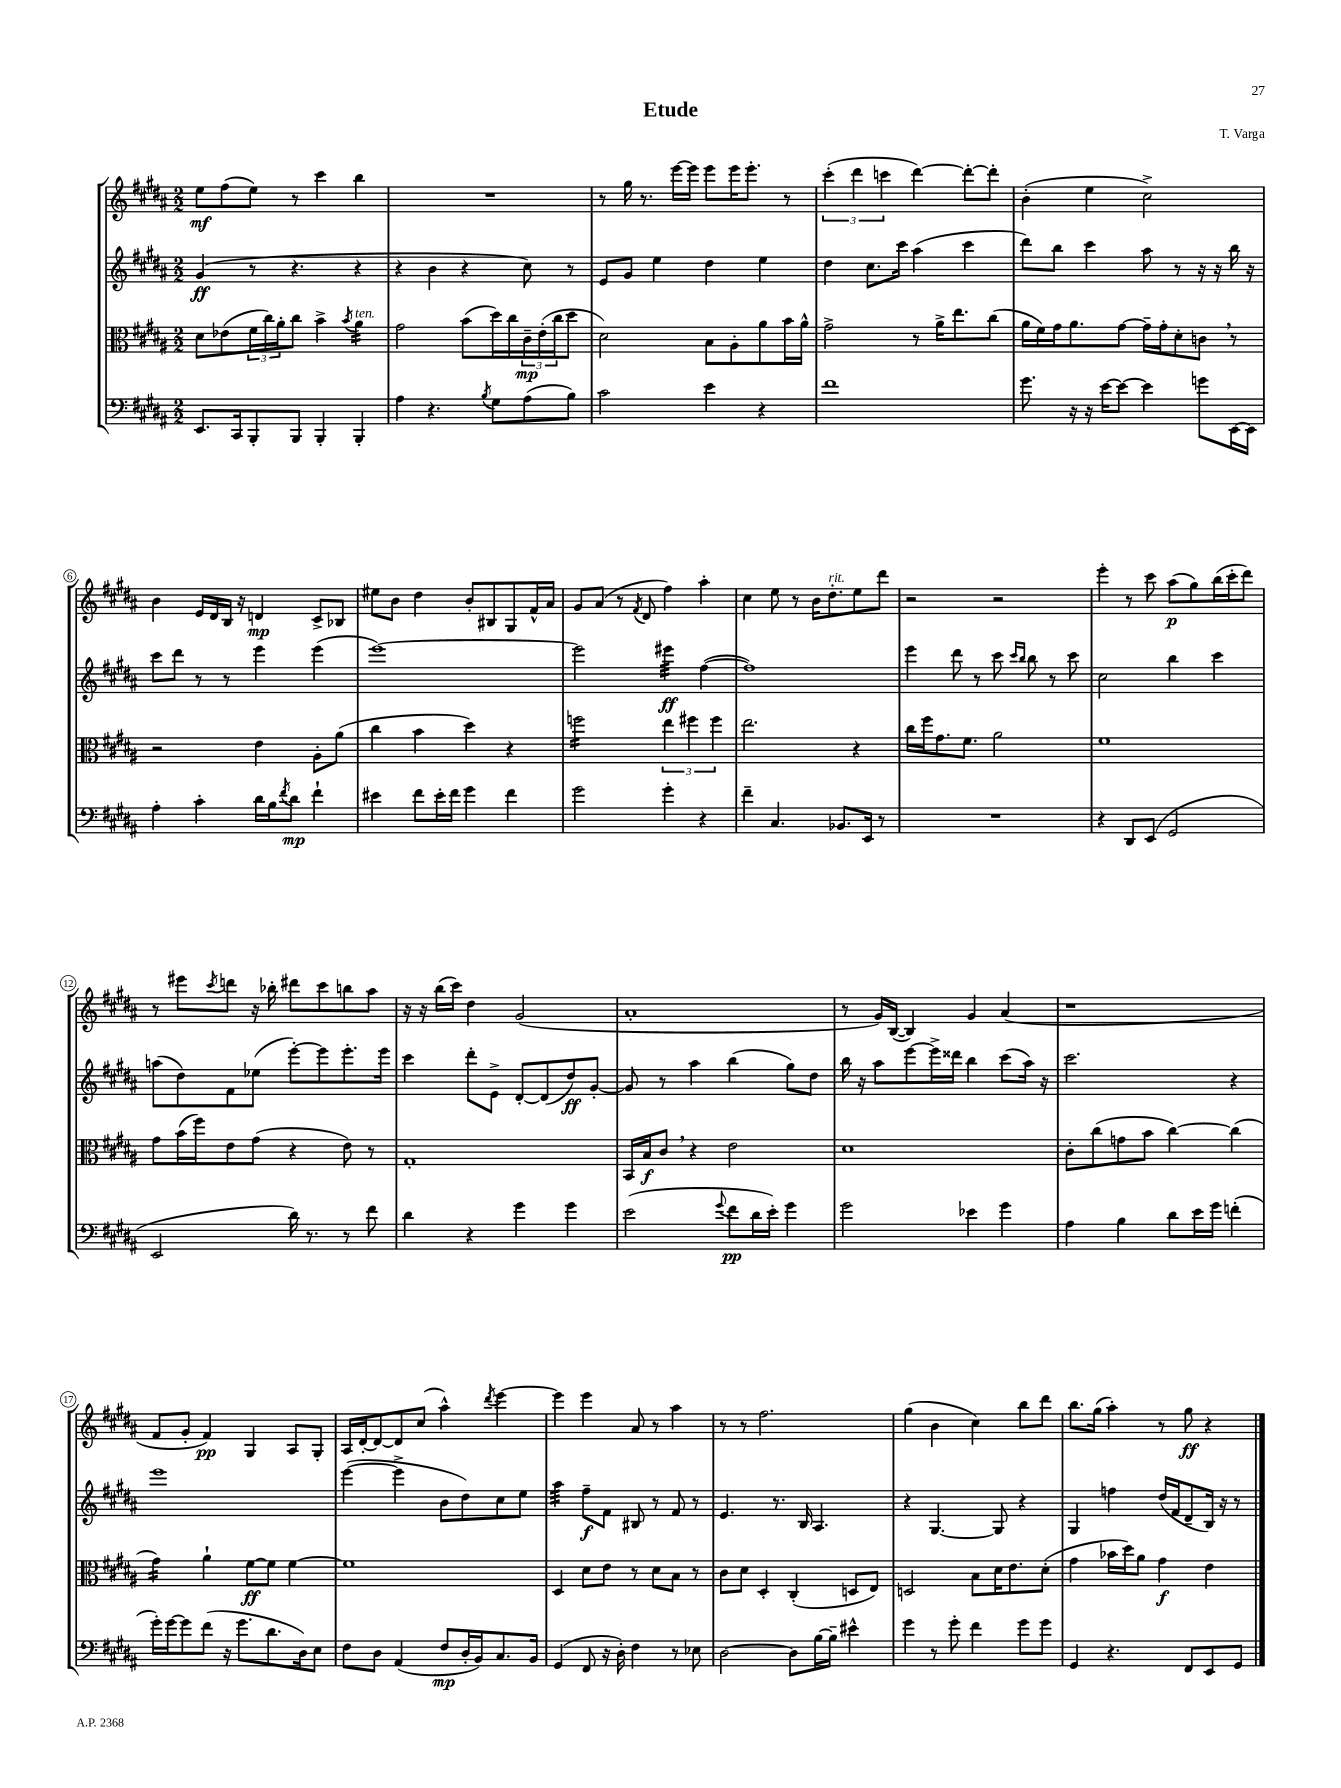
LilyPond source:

\header { title = "Etude" composer = "T. Varga" }
<<
\new StaffGroup <<
\new Staff = "s0" {
    \clef treble \key b \major \numericTimeSignature \time 2/2
    e''8\mf fis''8( e''8) r8 cis'''4 b''4 |
    R1 |
    r8 gis''16 r8. e'''16~ e'''16 e'''8 e'''16 e'''8.-. r8 |
    \tuplet 3/2 { cis'''4-.( dis'''4 c'''4 } dis'''4~) dis'''8~-. dis'''8-. |
    b'4-.( e''4 cis''2->) |
    b'4 e'16 dis'16 b16 r16 d'4\mp cis'8-> bes8 |
    eis''8 b'8 dis''4 b'8-. bis8 gis8 fis'16-^ ais'16 |
    gis'8 ais'8( r8 \acciaccatura { fis'8 } dis'8 fis''4) ais''4-. |
    cis''4 e''8 r8 b'16 dis''8.-.^\markup { \italic "rit." } e''8 dis'''8 |
    r2 r2 |
    e'''4-. r8 cis'''8 ais''8\p( gis''8) b''16( cis'''16-. dis'''8) |
    r8 eis'''8 \acciaccatura { cis'''8 } d'''8 r16 bes''16-. dis'''8 cis'''8 b''8 ais''8 |
    r16 r16 b''16( cis'''16) dis''4 gis'2( |
    ais'1-. |
    r8 gis'16) b16~( b4) gis'4 ais'4( |
    r1 |
    fis'8 gis'8-. fis'4\pp) gis4 ais8 gis8-. |
    ais16 dis'16~-. dis'8~ dis'8 cis''8( ais''4-^) \acciaccatura { dis'''8 } e'''4~ |
    e'''4 e'''4 ais'8 r8 ais''4 |
    r8 r8 fis''2. |
    gis''4( b'4 cis''4) b''8 dis'''8 |
    b''8. gis''16( ais''4-.) r8 gis''8\ff r4 \bar "|." |
}
\new Staff = "s1" {
    \clef treble \key b \major \numericTimeSignature \time 2/2
    gis'4\ff( r8 r4. r4 |
    r4 b'4 r4 cis''8) r8 |
    e'8 gis'8 e''4 dis''4 e''4 |
    dis''4 cis''8. cis'''16 ais''4( cis'''4 |
    dis'''8) b''8 cis'''4 ais''8 r8 r16 r16 b''16 r16 |
    cis'''8 dis'''8 r8 r8 e'''4 e'''4( |
    e'''1~) |
    e'''2 eis'''4:32\ff fis''4~( |
    fis''1) |
    e'''4 dis'''8 r8 cis'''8 \grace { cis'''16 b''16 } b''8 r8 cis'''8 |
    cis''2 b''4 cis'''4 |
    a''8( dis''8) fis'8 ees''8( e'''8~-.) e'''8 e'''8.-. e'''16 |
    cis'''4 dis'''8-. e'8-> dis'8~-. dis'8( dis''8\ff) gis'8~-. |
    gis'8 r8 ais''4 b''4( gis''8) dis''8 |
    b''16 r16 ais''8 e'''8~ e'''16-> disis'''16 b''4 cis'''8( ais''16) r16 |
    cis'''2. r4 |
    e'''1 |
    e'''4~( e'''4-> b'8 dis''8) cis''8 e''8 |
    ais''4:32 fis''8--\f fis'8 bis8 r8 fis'8 r8 |
    e'4. r8. b16 ais4. |
    r4 gis4.~ gis8 r4 |
    gis4 f''4 dis''16( fis'16 dis'8-- b16) r16 r8 \bar "|." |
}
\new Staff = "s2" {
    \clef alto \key b \major \numericTimeSignature \time 2/2
    dis'8 ees'8( \tuplet 3/2 { fis'16 cis''16) ais'16-. } cis''8 b'4-> \acciaccatura { b'8 } ais'4:16^\markup { \italic "ten." } |
    gis'2 b'8( dis''16) cis''16 \tuplet 3/2 { cis'16--\mp e'16-.( cis''16 } dis''8 |
    dis'2) b8 ais8-. ais'8 b'16 ais'16-^ |
    gis'2-> r8 ais'16-> e''8. cis''8( |
    ais'16 fis'16) gis'16 ais'8. gis'8~ gis'16-- gis'16-. dis'8-. c'8 \breathe r8 |
    r2 e'4 ais8-. ais'8( |
    cis''4 b'4 dis''4) r4 |
    f''2:16 \tuplet 3/2 { e''4 fis''4 fis''4 } |
    e''2. r4 |
    cis''16 fis''16 gis'8. fis'8. ais'2 |
    fis'1 |
    gis'8 b'16( fis''16) e'8 gis'8( r4 e'8) r8 |
    gis1-. |
    b,16 b16\f cis'8 \breathe r4 e'2 |
    dis'1 |
    cis'8-. cis''8( g'8 b'8 cis''4~) cis''4( |
    gis'4:16) ais'4-! fis'8~\ff fis'8 fis'4~ |
    fis'1 |
    dis4 dis'8 e'8 r8 dis'8 b8 r8 |
    cis'8 dis'8 dis4-. cis4-.( d8 e8) |
    d2 b8 dis'16 e'8. dis'8-.( |
    gis'4 bes'16 dis''16) ais'8 gis'4\f e'4 \bar "|." |
}
\new Staff = "s3" {
    \clef bass \key b \major \numericTimeSignature \time 2/2
    e,8. cis,16 b,,8-. b,,8 b,,4-. b,,4-. |
    ais4 r4. \acciaccatura { b8 } gis8 ais8( b8) |
    cis'2 e'4 r4 |
    fis'1 |
    gis'8. r16 r16 e'16~ e'8~ e'4 g'8 e,16~ e,16 |
    ais4-. cis'4-. dis'16 b16 \acciaccatura { fis'8 } dis'8\mp fis'4-! |
    eis'4 fis'8 eis'16-. fis'16 gis'4 fis'4 |
    gis'2 gis'4-. r4 |
    fis'4-- cis4. bes,8. e,16 r8 |
    R1 |
    r4 dis,8 e,8( gis,2 |
    e,2 dis'16) r8. r8 fis'8 |
    dis'4 r4 gis'4 gis'4 |
    e'2( \appoggiatura { gis'8 } fis'8\pp dis'16 e'16-.) gis'4 |
    gis'2 ees'4 gis'4 |
    ais4 b4 dis'8 e'16 gis'16 f'4-.( |
    gis'16-.) gis'16~ gis'8 fis'8( r16 gis'8. dis'8. dis16) e8 |
    fis8 dis8 ais,4( fis8\mp dis16-. b,16) cis8. b,16 |
    gis,4( fis,8 r16 dis16-.) fis4 r8 ees8 |
    dis2~ dis8 b16~ b16-- eis'4-^ |
    gis'4 r8 gis'8-. fis'4 gis'8 gis'8 |
    gis,4 r4. fis,8 e,8 gis,8 \bar "|." |
}
>>
>>
\layout { \context { \Score \override BarNumber.stencil = #(make-stencil-circler 0.1 0.3 ly:text-interface::print) } }
